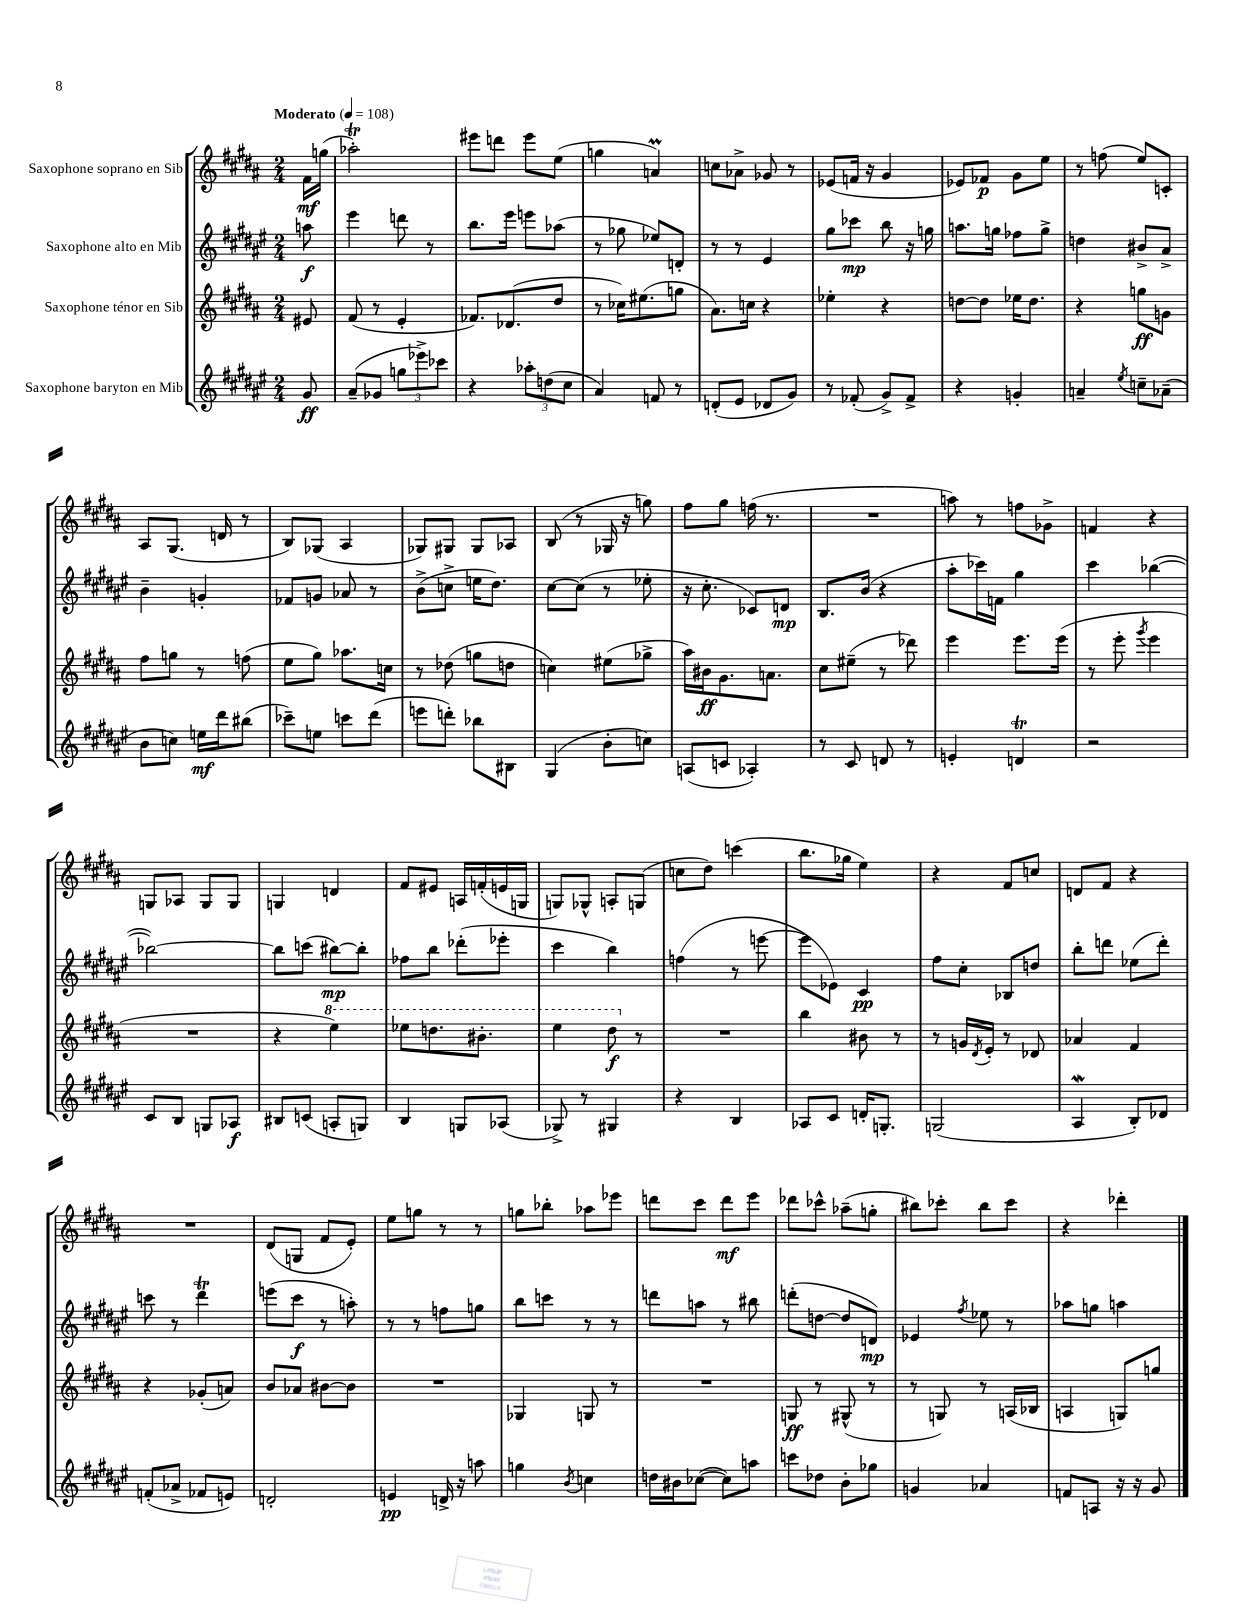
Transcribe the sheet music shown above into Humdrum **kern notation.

**kern	**dynam	**kern	**dynam	**kern	**dynam	**kern	**dynam
*part4	*part4	*part3	*part3	*part2	*part2	*part1	*part1
*staff4	*staff4	*staff3	*staff3	*staff2	*staff2	*staff1	*staff1
*I"Saxophone baryton en Mib	*	*I"Saxophone ténor en Sib	*	*I"Saxophone alto en Mib	*	*I"Saxophone soprano en Sib	*
*clefG2	*	*clefG2	*	*clefG2	*	*clefG2	*
*k[f#c#g#d#a#e#]	*	*k[f#c#g#d#a#]	*	*k[f#c#g#d#a#e#]	*	*k[f#c#g#d#a#]	*
*M2/4	*	*M2/4	*	*M2/4	*	*M2/4	*
*MM108	*	*MM108	*	*MM108	*	*MM108	*
=	=	=	=	=	=	=	=
!	!	!	!	!	!	!LO:TX:a:B:t=Moderato	!
8g#/	ff	8e#X/	.	8aan\	f	16f#\LL	mf
.	.	.	.	.	.	(16ggn\JJ	.
=1	=1	=1	=1	=1	=1	=1	=1
(8a#~/L	.	(8f#/	.	4eee#\	.	2aa-XT'\)	.
8g-X/J	.	8r	.	.	.	.	.
12ggn\L	.	4e'/	.	8dddn\	.	.	.
12eee-X^\)	.	.	.	.	.	.	.
.	.	.	.	8r	.	.	.
12ccc-X\J	.	.	.	.	.	.	.
=2	=2	=2	=2	=2	=2	=2	=2
4r	.	8.f-X/L)	.	8.bb\L	.	8eee#X\L	.
.	.	.	.	.	.	8dddn\J	.
.	.	(8.d-X/	.	16eee#\Jk	.	.	.
12aa-X'\L	.	.	.	8eeen\L	.	8eee#\L	.
(12ddn\	.	.	.	.	.	.	.
.	.	8dd#/J	.	(8aa-X\J	.	(8ee\J	.
12cc#\J	.	.	.	.	.	.	.
=3	=3	=3	=3	=3	=3	=3	=3
4a#/)	.	8r	.	8r	.	4ggn\	.
.	.	16cc-X\KL)	.	8gg-X\	.	.	.
.	.	(8.ee#X\	.	.	.	.	.
8fn/	.	.	.	8ee-X/L)	.	4anM/)	.
8r	.	8ggn\J	.	8dn'/J	.	.	.
=4	=4	=4	=4	=4	=4	=4	=4
(8dn'/L	.	8.a#\L)	.	8r	.	8ccn\L	.
8e#/J	.	.	.	8r	.	8a-X^\J	.
.	.	16ccn\Jk	.	.	.	.	.
8d-X/L	.	4r	.	4e#/	.	8g-X/	.
8g#/J)	.	.	.	.	.	8r	.
=5	=5	=5	=5	=5	=5	=5	=5
8r	.	4ee-X'\	.	8gg#\L	.	(8e-X/L	.
(8f-X'/	.	.	.	8ccc-X\J	mp	16fn/Jk	.
.	.	.	.	.	.	16r	.
8g#^/L)	.	4r	.	8bb\	.	4g#/	.
8f-^/J	.	.	.	16r	.	.	.
.	.	.	.	16ggn\	.	.	.
=6	=6	=6	=6	=6	=6	=6	=6
4r	.	[8ddn\L	.	8.aan\L	.	8e-X/L)	.
.	.	8dd\J]	.	.	.	8f-X/J	p
.	.	.	.	16ggn\Jk	.	.	.
4gn'/	.	16ee-X\KL	.	8ff-X\L	.	8g#\L	.
.	.	8.dd\J	.	.	.	.	.
.	.	.	.	8gg^\J	.	8ee\J	.
=7	=7	=7	=7	=7	=7	=7	=7
4an~/	.	4r	.	4ddn\	.	8r	.
.	.	.	.	.	.	(8ffn\	.
8qee#/	.	.	.	.	.	.	.
8ccn~\L	.	8ggn\L	ff	8b#X^/L	.	8ee/L)	.
(8a-X~\J	.	8gn\J	.	8a#^/J	.	8cn'/J	.
!!LO:LB:g=z
=8	=8	=8	=8	=8	=8	=8	=8
8b\L	.	8ff#\L	.	4b~\	.	8A#/L	.
8ccn\J)	.	8ggn\J	.	.	.	(8.G#/J	.
16een\LL	mf	8r	.	4gn'/	.	.	.
16ddd#\J	.	.	.	.	.	16dn/	.
(8bb#X\J	.	(8ffn\	.	.	.	8r	.
=9	=9	=9	=9	=9	=9	=9	=9
8ccc-X~\L)	.	8ee\L	.	8f-X/L	.	8B/L)	.
8een\J	.	8gg#\J)	.	8gn/J	.	(8G-X/J	.
8cccn\L	.	8.aa-X\L	.	8a-X/	.	4A#/	.
(8ddd#\J	.	.	.	8r	.	.	.
.	.	16ccn\Jk	.	.	.	.	.
=10	=10	=10	=10	=10	=10	=10	=10
8eeen\L	.	8r	.	(8b^\L	.	8G-X/L)	.
8dddn'\J)	.	(8dd-X\	.	8ccn^\J	.	8G#X/J	.
8bb-X\L	.	8ggn\L	.	16een\KL	.	8G#/L	.
.	.	.	.	8.dd#\J)	.	.	.
8B#X\J	.	8ddn\J	.	.	.	8A-X/J	.
=11	=11	=11	=11	=11	=11	=11	=11
(4G#/	.	4ccn\)	.	[8cc#\L	.	(8B/	.
.	.	.	.	(8cc#\J]	.	8r	.
8b'\L	.	(8ee#X\L	.	8r	.	16G-X/	.
.	.	.	.	.	.	16r	.
8ccn\J)	.	8gg-X^\J	.	8ee-X'\	.	8ggn\)	.
=12	=12	=12	=12	=12	=12	=12	=12
(8An/L	.	16aa#\LL)	.	16r	.	8ff#\L	.
.	.	16b#X\J	ff	8.cc#'\	.	.	.
8cn/J	.	8.g#\	.	.	.	8gg#\J	.
4A-X'/)	.	.	.	8c-X/L)	.	(16ffn\	.
.	.	8.an\J	.	.	.	8.r	.
.	.	.	.	8dn/J	mp	.	.
=13	=13	=13	=13	=13	=13	=13	=13
8r	.	8cc#\L	.	8.B/L	.	2r	.
8c#/	.	(8ee#X~\J	.	.	.	.	.
.	.	.	.	(16b/Jk	.	.	.
8dn/	.	8r	.	4r	.	.	.
8r	.	8ddd-X\)	.	.	.	.	.
=14	=14	=14	=14	=14	=14	=14	=14
4en'/	.	4eee\	.	8aa#'\L	.	8aan\)	.
.	.	.	.	16ccc-X\L)	.	8r	.
.	.	.	.	16fn\JJ	.	.	.
4dnT/	.	8.eee\L	.	4gg#\	.	8ffn\L	.
.	.	.	.	.	.	8g-X^\J	.
.	.	(16eee\Jk	.	.	.	.	.
=15	=15	=15	=15	=15	=15	=15	=15
2r	.	8r	.	4ccc#\	.	4fn/	.
.	.	8eee'\	.	.	.	.	.
.	.	8qggg#/	.	.	.	.	.
.	.	4eee\	.	([4bb-X\	.	4r	.
!!LO:LB:g=z
=16	=16	=16	=16	=16	=16	=16	=16
8c#/L	.	2r	.	2bb-X\_)	.	8Gn/L	.
8B/J	.	.	.	.	.	8A-X/J	.
8Gn/L	.	.	.	.	.	8G/L	.
8A-X/J	f	.	.	.	.	8G/J	.
=17	=17	=17	=17	=17	=17	=17	=17
8B#X/L	.	4r	.	8bb-\L]	.	4Gn/	.
(8cn/J	.	.	.	(8cccn\J	.	.	.
*	*	*8va	*	*	*	*	*
8An'/L	.	4eee\)	.	[8bb#X\L)	mp	4dn/	.
8Gn/J)	.	.	.	8bb#'\J]	.	.	.
=18	=18	=18	=18	=18	=18	=18	=18
4B/	.	8eee-X\L	.	8ff-X\L	.	8f#/L	.
.	.	8.dddn\	.	8bb\J	.	8e#X/J	.
8Gn/L	.	.	.	(8ddd-X'\L	.	16An/LL	.
.	.	8.bb#X'\J	.	.	.	(16fn'/	.
(8A-X/J	.	.	.	8eee-X'\J	.	16en/	.
.	.	.	.	.	.	16Gn/JJ	.
=19	=19	=19	=19	=19	=19	=19	=19
8G-X^/)	.	4eee\	.	4ccc#\	.	8Gn/L)	.
8r	.	.	.	.	.	8G-X^^/J	.
4G#X/	.	8ddd#\	f	4bb\)	.	8An'/L	.
*	*	*X8va	*	*	*	*	*
.	.	8r	.	.	.	(8Gn/J	.
=20	=20	=20	=20	=20	=20	=20	=20
4r	.	2r	.	(4ffn\	.	8ccn\L	.
.	.	.	.	.	.	8dd#\J)	.
4B/	.	.	.	8r	.	(4cccn\	.
.	.	.	.	[8eeen\	.	.	.
=21	=21	=21	=21	=21	=21	=21	=21
8A-X/L	.	4bb\	.	8eee\L]	.	8.bb\L	.
8c#/J	.	.	.	8e-X\J)	.	.	.
.	.	.	.	.	.	16gg-X\Jk	.
16dn'/KL	.	8b#X\	.	4c#/	pp	4ee\)	.
8.Gn'/J	.	.	.	.	.	.	.
.	.	8r	.	.	.	.	.
=22	=22	=22	=22	=22	=22	=22	=22
(2Gn/	.	8r	.	8ff#\L	.	4r	.
.	.	16gn/LL	.	8cc#'\J	.	.	.
.	.	8qd#/	.	.	.	.	.
.	.	16e'/JJ	.	.	.	.	.
.	.	8r	.	8B-X/L	.	8f#/L	.
.	.	8d-X/	.	8ddn/J	.	8ccn/J	.
=23	=23	=23	=23	=23	=23	=23	=23
4A#W/	.	4a-X/	.	8bb'\L	.	8dn/L	.
.	.	.	.	8dddn\J	.	8f#/J	.
8B'/L)	.	4f#/	.	(8ee-X\L	.	4r	.
8d-X/J	.	.	.	8ddd'\J)	.	.	.
!!LO:LB:g=z
=24	=24	=24	=24	=24	=24	=24	=24
(8fn'/L	.	4r	.	8cccn\	.	2r	.
8a-X^/J	.	.	.	8r	.	.	.
8f-X/L	.	(8g-X'/L	.	4ddd#T\	.	.	.
8en/J)	.	8an/J)	.	.	.	.	.
=25	=25	=25	=25	=25	=25	=25	=25
2dn'/	.	8b/L	.	(8eeen\L	.	(8d#/L	.
.	.	8a-X/J	.	8ccc#\J	f	8Gn/J	.
.	.	[8b#X\L	.	8r	.	8f#/L	.
.	.	8b#\J]	.	8aan'\)	.	8e'/J)	.
=26	=26	=26	=26	=26	=26	=26	=26
4en/	pp	2r	.	8r	.	8ee\L	.
.	.	.	.	8r	.	8ggn\J	.
16dn^/	.	.	.	8ffn\L	.	8r	.
16r	.	.	.	.	.	.	.
8aan\	.	.	.	8ggn\J	.	8r	.
=27	=27	=27	=27	=27	=27	=27	=27
4ggn\	.	4G-X/	.	8bb\L	.	8ggn\L	.
.	.	.	.	8cccn\J	.	8bb-X'\J	.
8qb/	.	.	.	.	.	.	.
4ccn\	.	8Gn/	.	8r	.	8aa-X\L	.
.	.	8r	.	8r	.	8eee-X\J	.
=28	=28	=28	=28	=28	=28	=28	=28
16ddn\LL	.	2r	.	8dddn\L	.	8dddn\L	.
16b#X\J	.	.	.	.	.	.	.
([8cc-X\J	.	.	.	8aan\J	.	8ccc#\J	.
8cc-\L])	.	.	.	8r	.	8ddd\L	mf
8aan\J	.	.	.	8bb#X\	.	8eee\J	.
=29	=29	=29	=29	=29	=29	=29	=29
8cccn\L	.	8Gn/	ff	(8dddn'\L	.	8ddd-X\L	.
8dd-X\J	.	8r	.	[8ddn\J	.	8ccc-X^^\J	.
8b'\L	.	(8G#X^^/	.	8dd/L]	.	(8aa-X~\L	.
8gg-X\J	.	8r	.	8dn/J)	mp	8ggn'\J	.
=30	=30	=30	=30	=30	=30	=30	=30
4gn/	.	8r	.	4e-X/	.	8bb#X\L)	.
.	.	8Gn/)	.	.	.	8ccc-X'\J	.
.	.	.	.	8qff#/	.	.	.
4a-X/	.	8r	.	8ee-X\	.	8bb#\L	.
.	.	(16An/LL	.	8r	.	8ccc-\J	.
.	.	16B-X/JJ	.	.	.	.	.
=31	=31	=31	=31	=31	=31	=31	=31
8fn/L	.	4An/	.	8aa-X\L	.	4r	.
8An/J	.	.	.	8ggn\J	.	.	.
16r	.	8Gn/L)	.	4aan\	.	4ddd-X'\	.
16r	.	.	.	.	.	.	.
8g#/	.	8ggn/J	.	.	.	.	.
==	==	==	==	==	==	==	==
*-	*-	*-	*-	*-	*-	*-	*-
